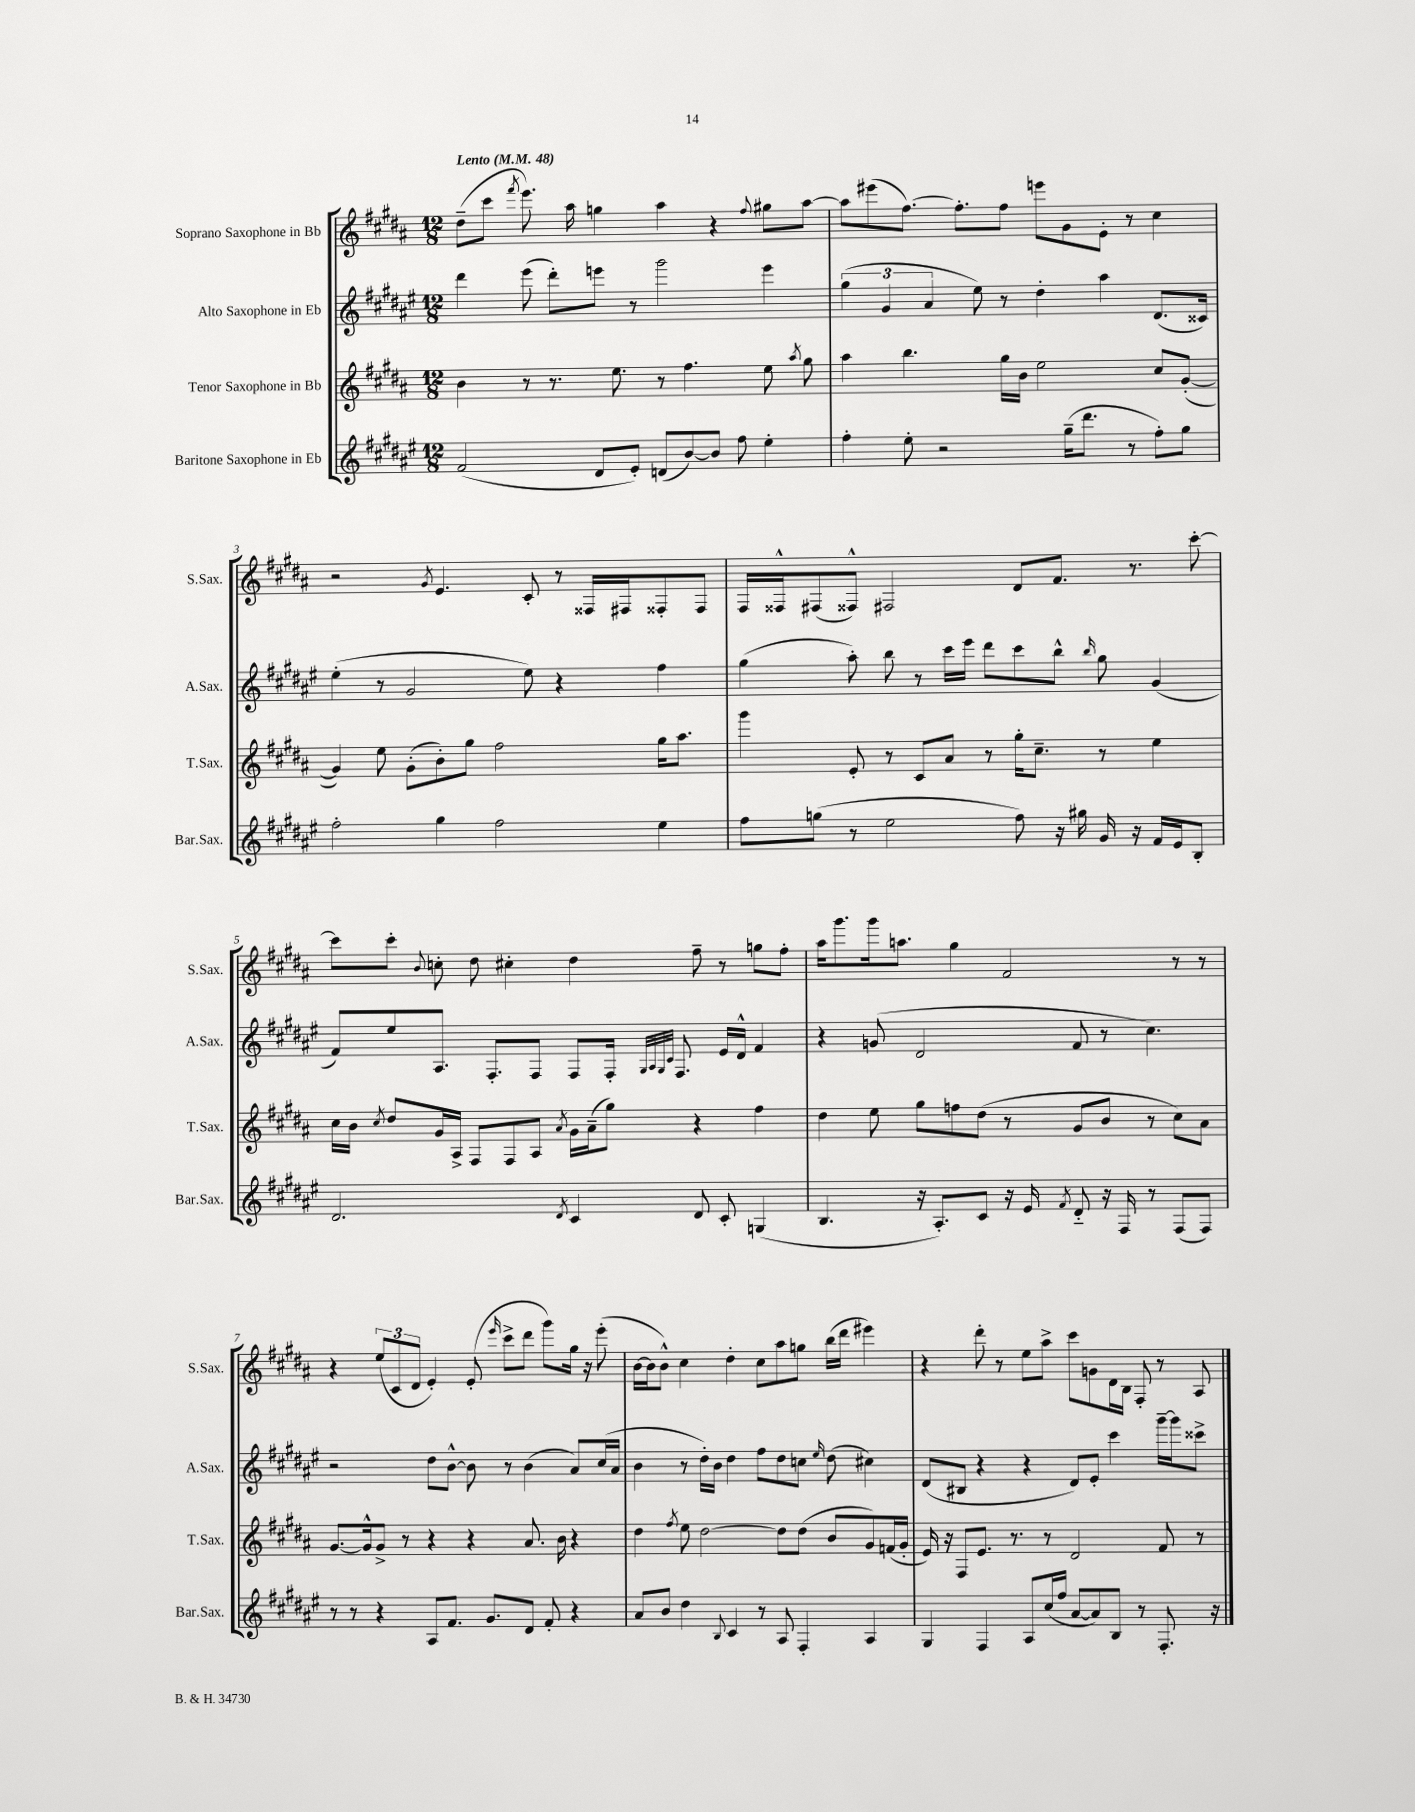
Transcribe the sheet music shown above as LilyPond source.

<<
\new StaffGroup <<
\new Staff = "s0" \with { instrumentName = "Soprano Saxophone in Bb" shortInstrumentName = "S.Sax." } {
    \clef treble \key b \major \numericTimeSignature \time 12/8 \tempo "Lento" 4 = 48
    \autoBeamOff dis''8[--( cis'''8] \acciaccatura { fis'''8 } e'''8.) ais''16 g''4 ais''4 r4 \appoggiatura { fis''8 } gis''8[ ais''8]~ |
    ais''8[ eis'''8( fis''8.]~) fis''8.[-. fis''8] e'''8[ gis'8 e'8]-. r8 cis''4 |
    r2 \acciaccatura { gis'8 } e'4. cis'8-. r8 fisis16[ fis16 fisis8-. fisis8] |
    fis16[ fisis16-^ fis8( fisis8]-^) fis2 dis'8[ fis'8.] r8. cis'''8~-. |
    cis'''8[ cis'''8]-. \appoggiatura { b'8 } c''8-. dis''8 cis''4-. dis''4 fis''8-- r8 g''8[ fis''8]-. |
    ais''16[ gis'''8. gis'''16 a''8.] gis''4 fis'2 r8 r8 |
    r4 \tuplet 3/2 { e''8[( cis'8 dis'8] } e'4-.) e'8-.( \grace { e'''16 } cis'''8[-> dis'''8] gis'''8[) gis''16] r16 e'''8-.( |
    b'16[~ b'16 b'8]-^) cis''4 dis''4-. cis''8[ ais''8 g''8] b''16[( dis'''16] eis'''4) |
    r4 dis'''8-. r8 e''8[ ais''8]-> cis'''8[ g'8 dis'16 b16] fis8-. r8 ais8 \bar "|." |
}
\new Staff = "s1" \with { instrumentName = "Alto Saxophone in Eb" shortInstrumentName = "A.Sax." } {
    \clef treble \key fis \major \numericTimeSignature \time 12/8
    \autoBeamOff dis'''4 eis'''8( dis'''8[-.) e'''8] r8 gis'''2 e'''4 |
    \tuplet 3/2 { gis''4( gis'4 ais'4 } eis''8) r8 dis''4-. ais''4 dis'8.[( cisis'16]) |
    eis''4-.( r8 gis'2 eis''8) r4 fis''4 |
    gis''4( ais''8-.) b''8 r8 cis'''16[ eis'''16] dis'''8[ cis'''8 b''8]-^ \grace { b''16 } gis''8 gis'4( |
    fis'8[) eis''8 ais8.] fis8.[-. fis8] fis8[ fis16]-. \grace { gis32[ ais32 gis32 cis'32] } fis8. eis'16[ dis'16]-^ fis'4 |
    r4 g'8( dis'2 fis'8 r8 cis''4.) |
    r2 dis''8[ b'8]~-^ b'8 r8 b'4( ais'8[) cis''16( ais'16] |
    b'4 r8 dis''16[-.) b'16] dis''4 fis''8[ dis''8 c''8] \grace { eis''16 } dis''8( cis''4) |
    dis'8[( bis8] r4 r4 dis'8[) eis'8]-. cis'''4 gis'''16[~-- gis'''16 cisis'''8]-> \bar "|." |
}
\new Staff = "s2" \with { instrumentName = "Tenor Saxophone in Bb" shortInstrumentName = "T.Sax." } {
    \clef treble \key b \major \numericTimeSignature \time 12/8
    \autoBeamOff b'4 r8 r8. e''8. r8 fis''4. e''8 \acciaccatura { ais''8 } gis''8 |
    ais''4 b''4. gis''16[ b'16] e''2 cis''8[ gis'8]~-.( |
    gis'4) e''8 gis'8[-.( b'8-.) gis''8] fis''2 gis''16[ ais''8.] |
    gis'''4 e'8-. r8 cis'8[ ais'8] r8 gis''16[-. cis''8.]-- r8 e''4 |
    cis''16[ b'16] \acciaccatura { cis''8 } dis''8[ gis'16 ais16]-> fis8[ fis8 ais8] \acciaccatura { ais'8 } gis'16[ ais'16--( gis''8]) r4 fis''4 |
    dis''4 e''8 gis''8[ f''8 dis''8]( r8 gis'8[ b'8] r8 cis''8[) ais'8] |
    gis'8.[~ gis'16-^ gis'8]-> r8 r4 r4 ais'8. b'16 r4 |
    dis''4 \acciaccatura { fis''8 } e''8 dis''2~ dis''8[ dis''8]( b'8[ gis'8) f'16( gis'16]-. |
    e'16) r16 fis8[ e'8.] r8. r8 dis'2 fis'8 r8 \bar "|." |
}
\new Staff = "s3" \with { instrumentName = "Baritone Saxophone in Eb" shortInstrumentName = "Bar.Sax." } {
    \clef treble \key fis \major \numericTimeSignature \time 12/8
    \autoBeamOff fis'2( dis'8[ eis'8]-.) d'8[( b'8~) b'8] fis''8 eis''4-. |
    fis''4-. eis''8-. r2 gis''16[--( dis'''8.] r8 fis''8[-.) gis''8] |
    fis''2-. gis''4 fis''2 eis''4 |
    fis''8[ g''8]( r8 eis''2 fis''8) r16 gis''16 gis'16 r16 fis'16[ eis'16 b8]-. |
    dis'2. \acciaccatura { dis'8 } cis'4 dis'8 cis'8-. g4( |
    b4. r16 ais8.[-.) cis'8] r16 eis'16 \acciaccatura { fis'8 } dis'8-_ r16 fis16 r8 fis8[( fis8]) |
    r8 r8 r4 ais8[ fis'8.] gis'8.[ dis'8] fis'8-. r4 |
    ais'8[ b'8] dis''4 \appoggiatura { b8 } cis'4 r8 ais8 fis4-. ais4 |
    gis4 fis4 ais8[ cis''16( fis''16] ais'8[~ ais'8) b8] r8 fis8.-. r16 \bar "|." |
}
>>
>>
